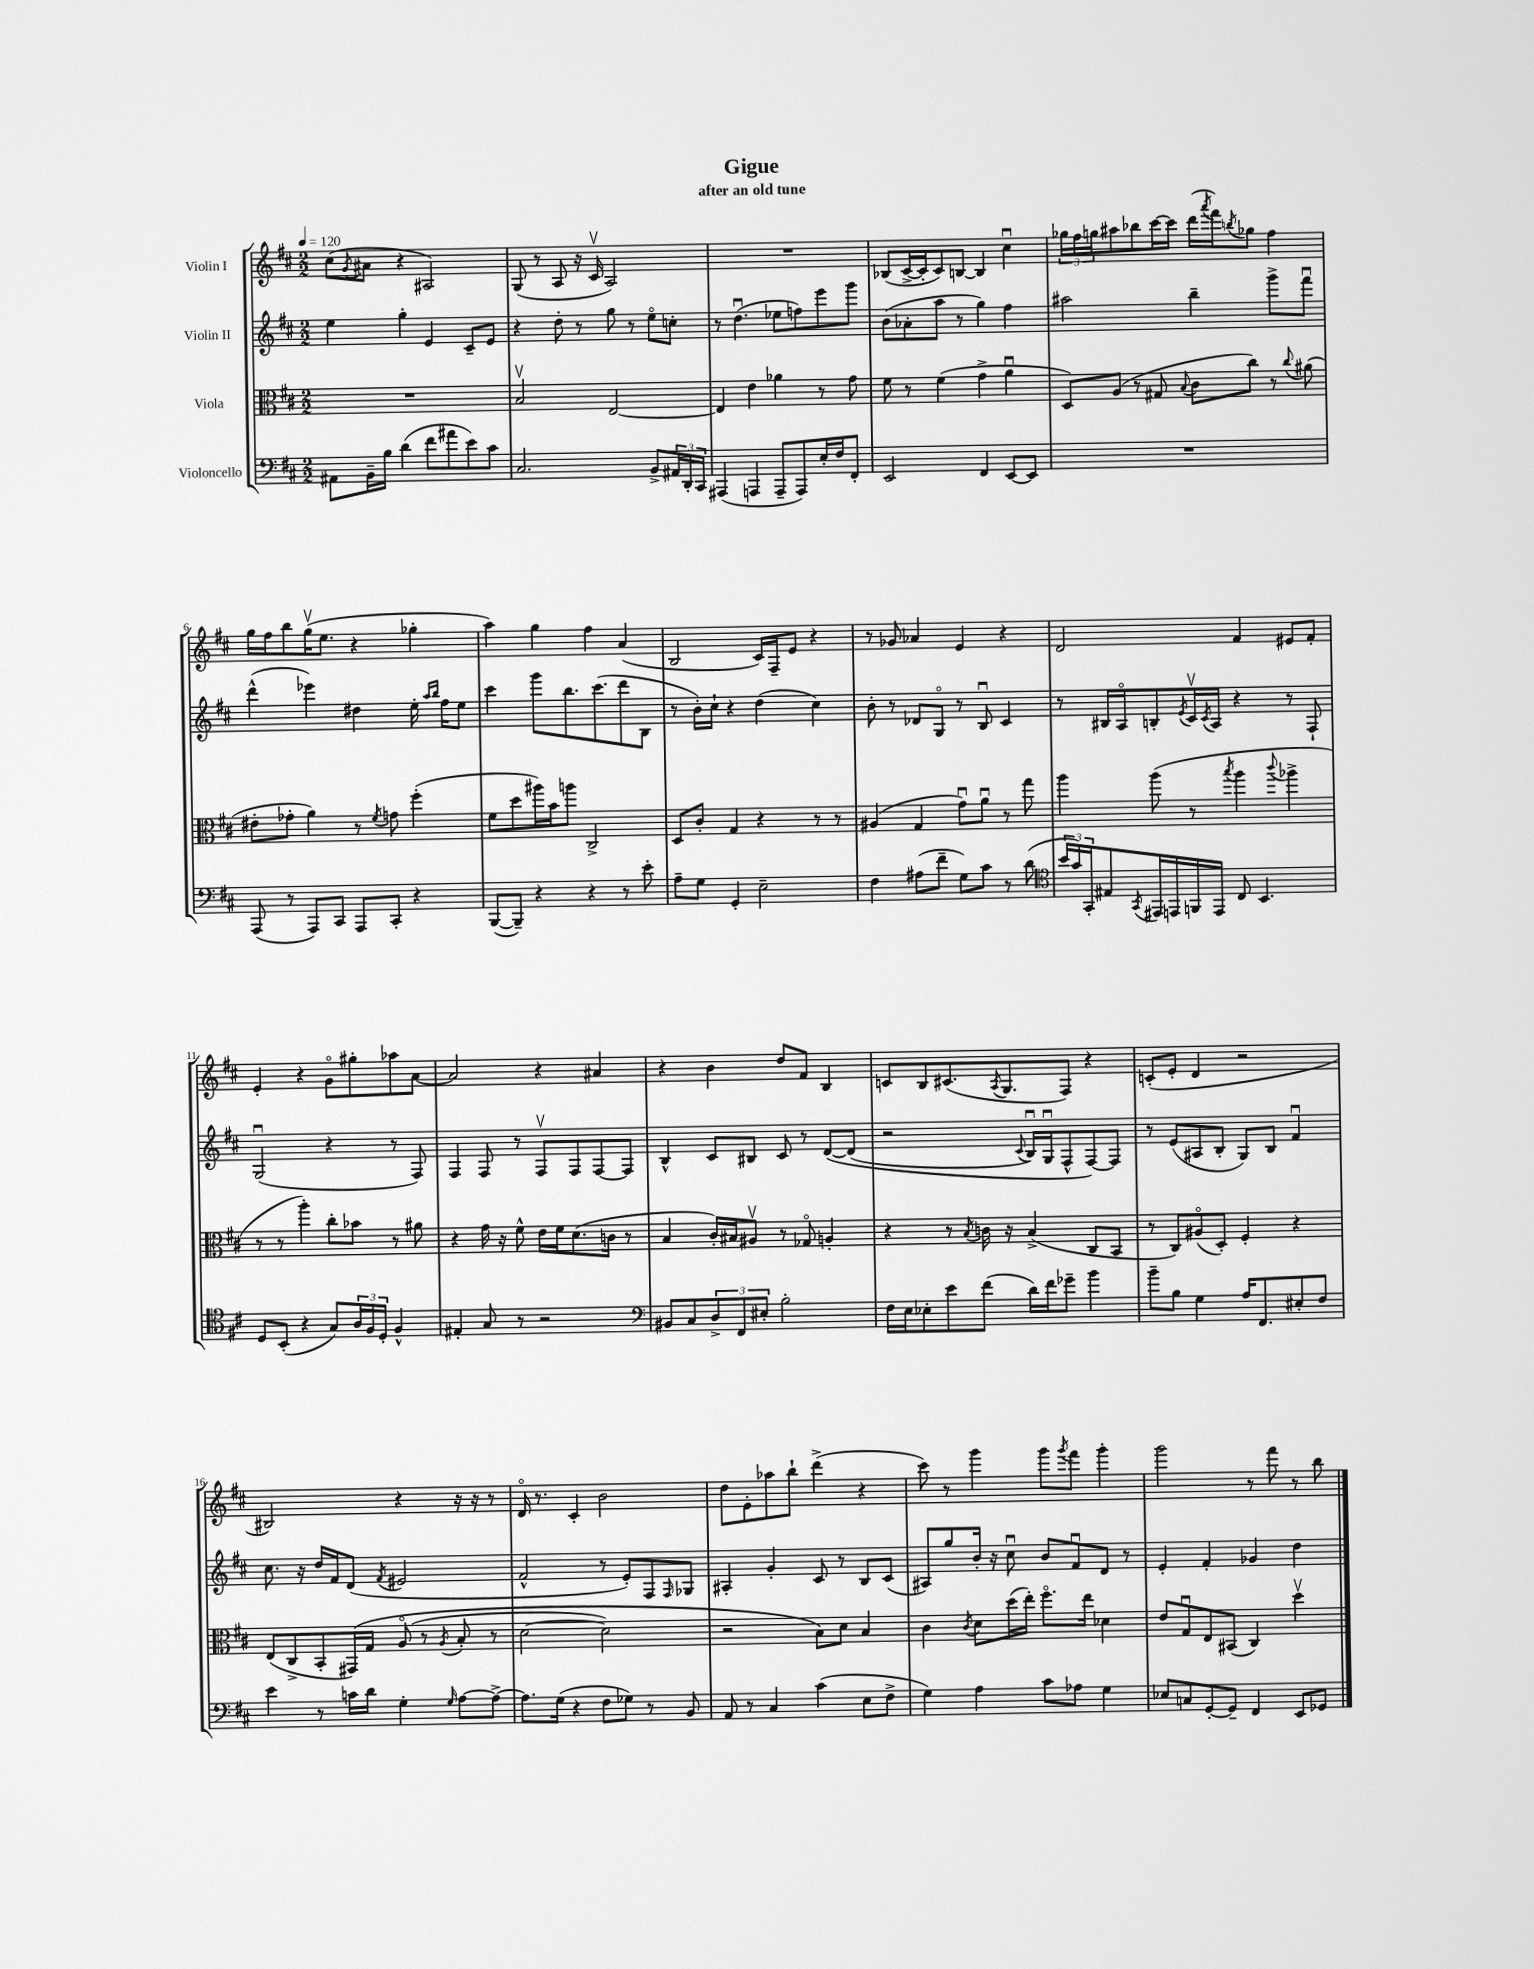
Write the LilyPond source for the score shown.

\header { title = "Gigue" subtitle = "after an old tune" }
<<
\new StaffGroup <<
\new Staff = "s0" \with { instrumentName = "Violin I" } {
    \clef treble \key d \major \numericTimeSignature \time 2/2 \tempo 4 = 120
    cis''8( \acciaccatura { g'8 } ais'8 r4 ais2) |
    g8( r8 a8 r16 cis'16\upbow a2) |
    R1 |
    bes8( cis'16~-> cis'16-. cis'8) b8~ b4 cis''4\downbow |
    \tuplet 3/2 { ges''16 fis''16 g''16 } ais''8 bes''8 cis'''16~ cis'''16 d'''16( \acciaccatura { a'''8 } fis'''16) \acciaccatura { b''8 } ges''8 fis''4 |
    g''16 fis''16 b''8 g''16\upbow( e''8. r4 ges''4-. |
    a''4) g''4 fis''4 a'4( |
    b2 cis'16) fis16-- e'8 r4 |
    r8 ges'8 aes'4 e'4 r4 |
    d'2 fis'4 eis'8 fis'8-. |
    e'4-. r4 g'8\flageolet gis''8-. aes''8 a'8~ |
    a'2 r4 ais'4 |
    r4 b'4 d''8 fis'8 b4 |
    c'8 b8 cis'8.( \acciaccatura { a8 } g8. fis8) r4 |
    c'8-.( e'8-. d'4 r2 |
    bis2) r4 r16 r16 r8 |
    d'16\flageolet r8. cis'4-. b'2 |
    d''8 e'8-. aes''8 b''8-! d'''4->( r4 |
    cis'''8) r8 g'''4 g'''8 \acciaccatura { g'''8 } fis'''8 g'''4-. |
    g'''2 r8 fis'''8 r8 b''8 \bar "|." |
}
\new Staff = "s1" \with { instrumentName = "Violin II" } {
    \clef treble \key d \major \numericTimeSignature \time 2/2
    e''4 g''4-. e'4 cis'8-- e'8 |
    r4 d''8-. r8 g''8 r8 e''8\flageolet c''8-. |
    r8 d''4.\downbow( ees''8 f''8) e'''8 g'''8 |
    b'8( aes'8-. a''8 r8 g''4) fis''4 |
    ais''2 b''4-- g'''8-> fis'''8\downbow |
    d'''4-^( ees'''4) dis''4 e''16-. \grace { a''16 b''16 } fis''16 e''8 |
    cis'''4 g'''8 b''8. cis'''8.( d'''8 b8 |
    r8 b'16-.) cis''16-! r4 d''4( cis''4) |
    b'8-. r8 des'8 g8\flageolet r8 b8\downbow cis'4 |
    r8 bis16 a16\flageolet b8-. \acciaccatura { e'8 } cis'16\upbow \acciaccatura { cis'8 } a16 r4 r8 fis8-! |
    g2\downbow( r4 r8 fis8) |
    fis4 fis8 r8 fis8\upbow fis8 fis8~ fis8 |
    b4-^ cis'8 bis8 cis'8 r8 d'8~\( d'8( |
    r2 \appoggiatura { cis'8 } b16\downbow) g16\downbow fis8-^ fis8~\) fis8 |
    r8 e'8( ais8 b8-. g8) b8 fis'4\downbow |
    cis''8. r16 d''16 fis'16 d'8( \acciaccatura { fis'8 } eis'2 |
    fis'2-^ r8 e'8-.) fis8 \grace { fis16 } ges8 |
    ais4-. g'4-. cis'8 r8 b8 cis'8( |
    ais8) g''8 b'16-. r16 cis''8\downbow b'8 fis'8\downbow d'8 r8 |
    e'4-. fis'4-. ges'4 d''4 \bar "|." |
}
\new Staff = "s2" \with { instrumentName = "Viola" } {
    \clef alto \key d \major \numericTimeSignature \time 2/2
    R1 |
    b2\upbow e2~ |
    e4 e'4 aes'4 r8 g'8 |
    fis'8 r8 fis'4( g'4-> a'4\downbow |
    d8) a8( r8 gis8 \appoggiatura { b8 } cis'8 cis''8) r8 \appoggiatura { cis''8 } ais'8( |
    eis'8-. ges'8-. a'4) r8 \acciaccatura { fis'8 } g'8 fis''4-.( |
    fis'8 d''8 ais''16) b'16 a''8 cis2-> |
    d8 cis'8-. g4 r4 r8 r8 |
    ais4( g4 g'8\downbow) a'8\downbow r8 g''8 |
    a''4 a''8( r8 \acciaccatura { b''8 } a''4 \appoggiatura { cis'''8 } aes''4-> |
    r8 r8 a''4-.) cis''8-. bes'8 r8 ais'8 |
    r4 g'16 r16 fis'8-^ e'16 fis'16 d'8.( c'16 r8 |
    b4 cis'16-.) bis16 ais8\upbow r8 ges8\flageolet a4-. |
    r4 r8 \acciaccatura { b8 } c'16 r16 b4->( cis8 b,8 |
    r8 cis8) ais8\flageolet( d8-.) fis4-. r4 |
    e8( cis8-> b,8-. gis,16)\( g16 a8\flageolet( r8 \acciaccatura { a8 } b8-. r8 |
    d'2~ d'2) |
    r2 b8\) d'8 b4 |
    cis'4 \acciaccatura { cis'8 } d'8 d''16( e''16-.) fis''8.\flageolet e''16 des'4 |
    e'8 g8\downbow e8 bis,8( cis4) d''4\upbow \bar "|." |
}
\new Staff = "s3" \with { instrumentName = "Violoncello" } {
    \clef bass \key d \major \numericTimeSignature \time 2/2
    ais,8 b,16-- b16 d'4( fis'8 ais'8 e'8) cis'8 |
    cis2. b,8-> \tuplet 3/2 { ais,16 d,16-. cis,16 } |
    ais,,4( a,,4 a,,8-- a,,8) e16-. fis16 fis,8-. |
    e,2 fis,4 e,8~ e,8 |
    R1 |
    a,,8( r8 a,,8) cis,8 a,,8 cis,8-. r4 |
    b,,8~( b,,8--) r4 r4 r8 e'8-. |
    a8-- g8 g,4-. e2-- |
    fis4 ais8( fis'8-- g8) cis'8 r8 d'8( |
    \clef tenor \tuplet 3/2 { b'16 g'16) g,16-. } eis8 \acciaccatura { g,8 } eis,16 e,16 f,16 e,16 cis8 b,4. |
    d8 b,8-.( r4 g8) \tuplet 3/2 { a16 fis16 d16-. } fis4-^ |
    eis4-. g8 r8 r2 |
    \clef bass bis,8 cis8 \tuplet 3/2 { d8-> fis,8 eis8-. } b2-. |
    fis16 e16 ees8-. e'8 fis'8( d'16) fis'16 ges'8-- b'4 |
    b'8-- b8 g4 a16 fis,8. eis8-. fis8 |
    e'4 r8 c'16 d'16 g4-. \grace { g16 } a8~ a8~-> |
    a8. g16( r4 fis8 ges8) r8 b,8 |
    a,8 r8 cis4 cis'4( e8 fis8-> |
    g4) a4 cis'8 aes8 g4 |
    ees8 c8 g,8~-. g,8-- fis,4 e,8 ges,8 \bar "|." |
}
>>
>>
